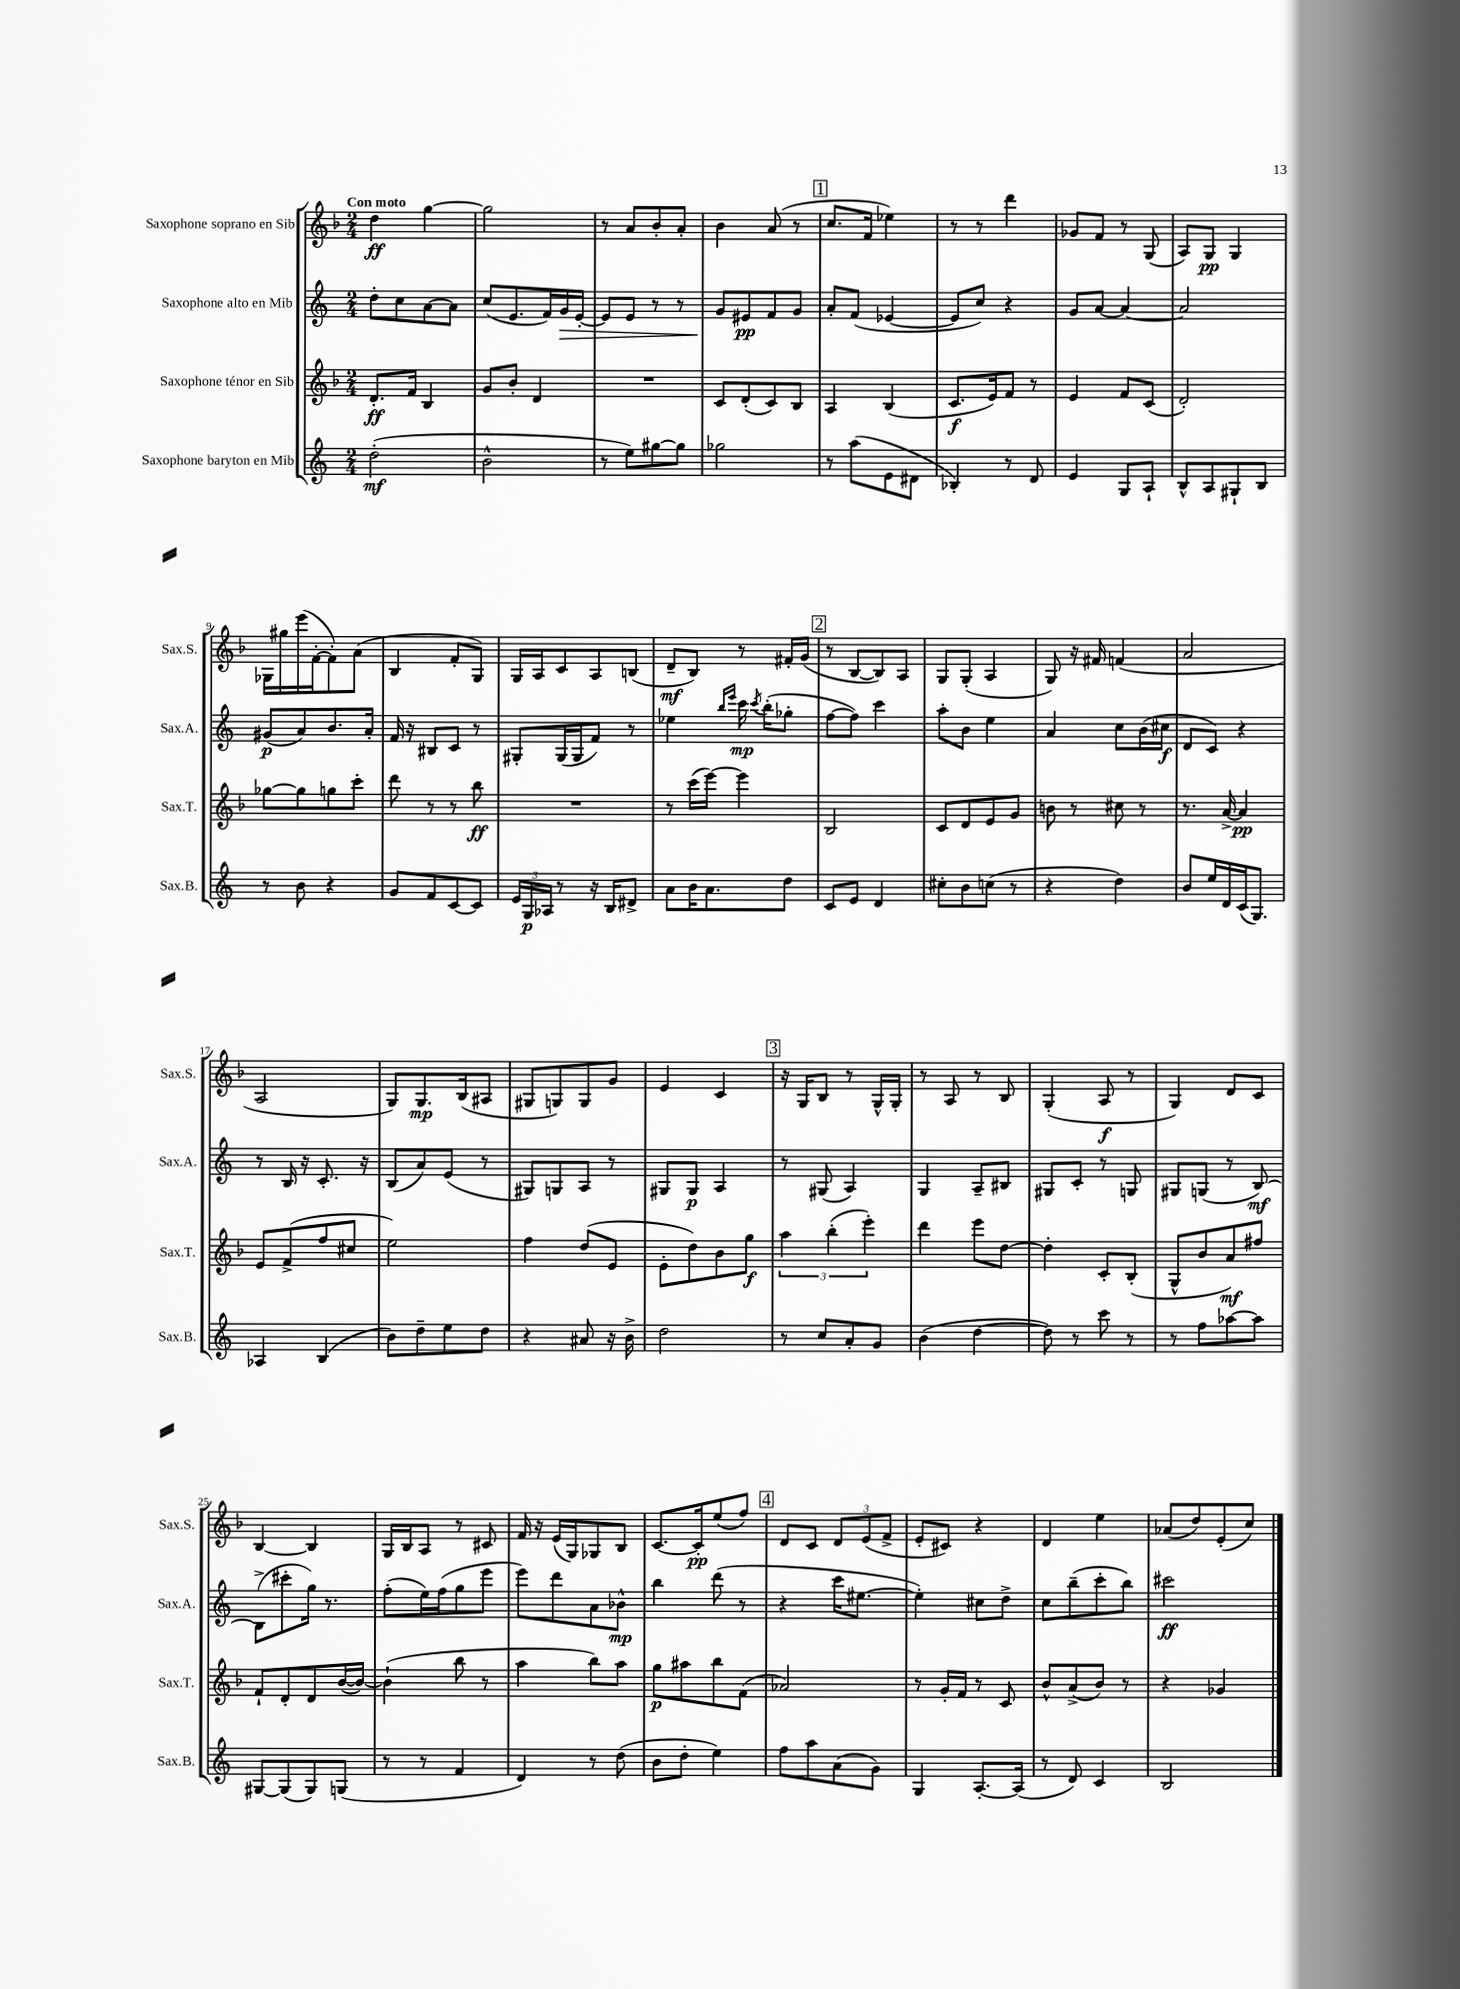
<<
\new StaffGroup <<
\new Staff = "s0" \with { instrumentName = "Saxophone soprano en Sib" shortInstrumentName = "Sax.S." } {
    \clef treble \key f \major \numericTimeSignature \time 2/4 \tempo "Con moto"
    \autoBeamOff d''4\ff g''4~ |
    g''2 |
    r8 a'8[ bes'8-. a'8]-. |
    bes'4 a'8( r8 |
    \mark \markup { \box "1" } c''8.[ f'16] ees''4) |
    r8 r8 d'''4 |
    ges'8[ f'8] r8 g8( |
    a8[) g8]\pp g4 |
    ges16[ gis''16 e'''16( f'16~-. f'8-.) a'8]( |
    bes4 f'8[-. g8]) |
    g16[ a16 c'8 a8 b8]( |
    d'8[--\mf bes8]) r8 fis'16[-. g'16]( |
    \mark \markup { \box "2" } r8 bes8[~ bes8) a8] |
    g8[ g8]-.( a4 |
    g8) r16 fis'16 f'4( |
    a'2 |
    a2 |
    g8[) g8.\mp bes16( ais8] |
    gis8[ g8) g8 g'8] |
    e'4 c'4 |
    \mark \markup { \box "3" } r16 g16[ bes8] r8 g16[-^ g16]-. |
    r8 a8 r8 bes8 |
    g4-.( a8\f r8 |
    g4) d'8[ c'8] |
    bes4~ bes4 |
    g16[ bes16 a8] r8 cis'8 |
    f'16 r16 e'16[( g16) ges8 bes8] |
    c'8.[~ c'16-.\pp e''8( f''8]) |
    \mark \markup { \box "4" } d'8[ c'8] \tuplet 3/2 { d'8[ e'8( f'8]-> } |
    e'8[-. cis'8]) r4 |
    d'4 e''4 |
    aes'8[( d''8) e'8-.( c''8]) \bar "|." |
}
\new Staff = "s1" \with { instrumentName = "Saxophone alto en Mib" shortInstrumentName = "Sax.A." } {
    \clef treble \key c \major \numericTimeSignature \time 2/4
    \autoBeamOff d''8[-. c''8 a'8~ a'8] |
    c''8[( e'8. f'16) g'16\> e'16]~-. |
    e'8[ e'8] r8 r8 |
    g'8[\! eis'8\pp f'8 g'8] |
    \mark \markup { \box "1" } a'8[-. f'8]( ees'4~ |
    ees'8[ c''8]) r4 |
    g'8[ a'8]~ a'4~ |
    a'2 |
    gis'8[\p( a'8) b'8. a'16]-. |
    f'16 r16 bis8[ c'8] r8 |
    gis8[-. gis16( gis16 f'8]) r8 |
    ees''4 \grace { b''16[ e'''16] } c'''16\mp \acciaccatura { c'''8 } b''16[-.( ges''8]-. |
    \mark \markup { \box "2" } f''8[~ f''8]) c'''4 |
    a''8[-. b'8] e''4 |
    a'4 c''8[ b'16( cis''16]\f |
    d'8[ c'8]) r4 |
    r8 b16 r16 c'8.-. r16 |
    b8[( a'8) e'8]( r8 |
    gis8[) g8 a8] r8 |
    gis8[ gis8]\p a4 |
    \mark \markup { \box "3" } r8 gis8( a4) |
    g4 a8[-- bis8] |
    gis8[ c'8]-. r8 g8 |
    gis8[ g8]( r8 b8~\mf) |
    b8[->( cis'''8-. g''16]) r8. |
    f''8[-.( e''16) f''16( g''8 e'''8] |
    e'''8[) d'''8 a'8 bes'8]-^\mp |
    b''4 d'''8( r8 |
    \mark \markup { \box "4" } r4 c'''16[ eis''8.]~ |
    eis''4-.) cis''8[ d''8]-> |
    c''8[ b''8--( c'''8-. b''8]) |
    cis'''2\ff \bar "|." |
}
\new Staff = "s2" \with { instrumentName = "Saxophone ténor en Sib" shortInstrumentName = "Sax.T." } {
    \clef treble \key f \major \numericTimeSignature \time 2/4
    \autoBeamOff d'8.[-.\ff f'16] bes4 |
    g'8[ bes'8]-. d'4 |
    R2 |
    c'8[ d'8-.( c'8) bes8] |
    \mark \markup { \box "1" } a4 bes4( |
    c'8.[\f e'16) f'8] r8 |
    e'4 f'8[ c'8]( |
    d'2-.) |
    ges''8[~ ges''8 g''8 c'''8]-. |
    d'''8 r8 r8 bes''8\ff |
    R2 |
    r8 c'''16[( e'''16]~) e'''4 |
    \mark \markup { \box "2" } bes2 |
    c'8[ d'8 e'8 g'8] |
    b'8 r8 cis''8 r8 |
    r8. a'16~-> a'4\pp |
    e'8[ f'8->( f''8 cis''8] |
    e''2) |
    f''4 d''8[( e'8] |
    e'8[-. d''8) bes'8 g''8]\f |
    \mark \markup { \box "3" } \tuplet 3/2 { a''4 bes''4-.( e'''4-.) } |
    d'''4 e'''8[ d''8]~ |
    d''4-. c'8[-. bes8]-.( |
    g8[-^ bes'8 a'8\mf) fis''8] |
    f'8[-! d'8-. d'8 bes'16~( bes'16]~) |
    bes'4-!( bes''8 r8 |
    a''4 bes''8[) a''8] |
    g''8[\p ais''8 bes''8 f'8]( |
    \mark \markup { \box "4" } aes'2) |
    r8 g'16[-. f'16] r8 c'8 |
    bes'8[-^ a'8->( bes'8]) r8 |
    r4 ges'4 \bar "|." |
}
\new Staff = "s3" \with { instrumentName = "Saxophone baryton en Mib" shortInstrumentName = "Sax.B." } {
    \clef treble \key c \major \numericTimeSignature \time 2/4
    \autoBeamOff d''2-.\mf( |
    b'2-^ |
    r8 e''8[) gis''8~ gis''8] |
    ges''2 |
    \mark \markup { \box "1" } r8 a''8[( e'8 dis'8] |
    bes4-.) r8 d'8 |
    e'4 g8[ a8]-! |
    b8[-^ a8 gis8-! b8] |
    r8 b'8 r4 |
    g'8[ f'8 c'8~ c'8] |
    \tuplet 3/2 { e'16[ g16\p aes16] } r8 r16 b16[ dis'8]-> |
    a'8[ b'16 a'8. d''8] |
    \mark \markup { \box "2" } c'8[ e'8] d'4 |
    cis''8[-. b'8 c''8]( r8 |
    r4 d''4) |
    b'8[ e''16 d'16 c'16( g8.]) |
    aes4 b4( |
    b'8[) d''8-- e''8 d''8] |
    r4 ais'8 r16 b'16-> |
    d''2 |
    \mark \markup { \box "3" } r8 c''8[ a'8-. g'8] |
    b'4( d''4~ |
    d''8) r8 c'''8 r8 |
    r8 f''8[ aes''8~ aes''8] |
    gis8[~ gis8( gis8) g8]( |
    r8 r8 f'4 |
    d'4) r8 d''8( |
    b'8[ d''8]-. e''4) |
    \mark \markup { \box "4" } f''8[ a''8 a'8( g'8]) |
    g4 a8.[~-. a16]( |
    r8 d'8) c'4 |
    b2 \bar "|." |
}
>>
>>
